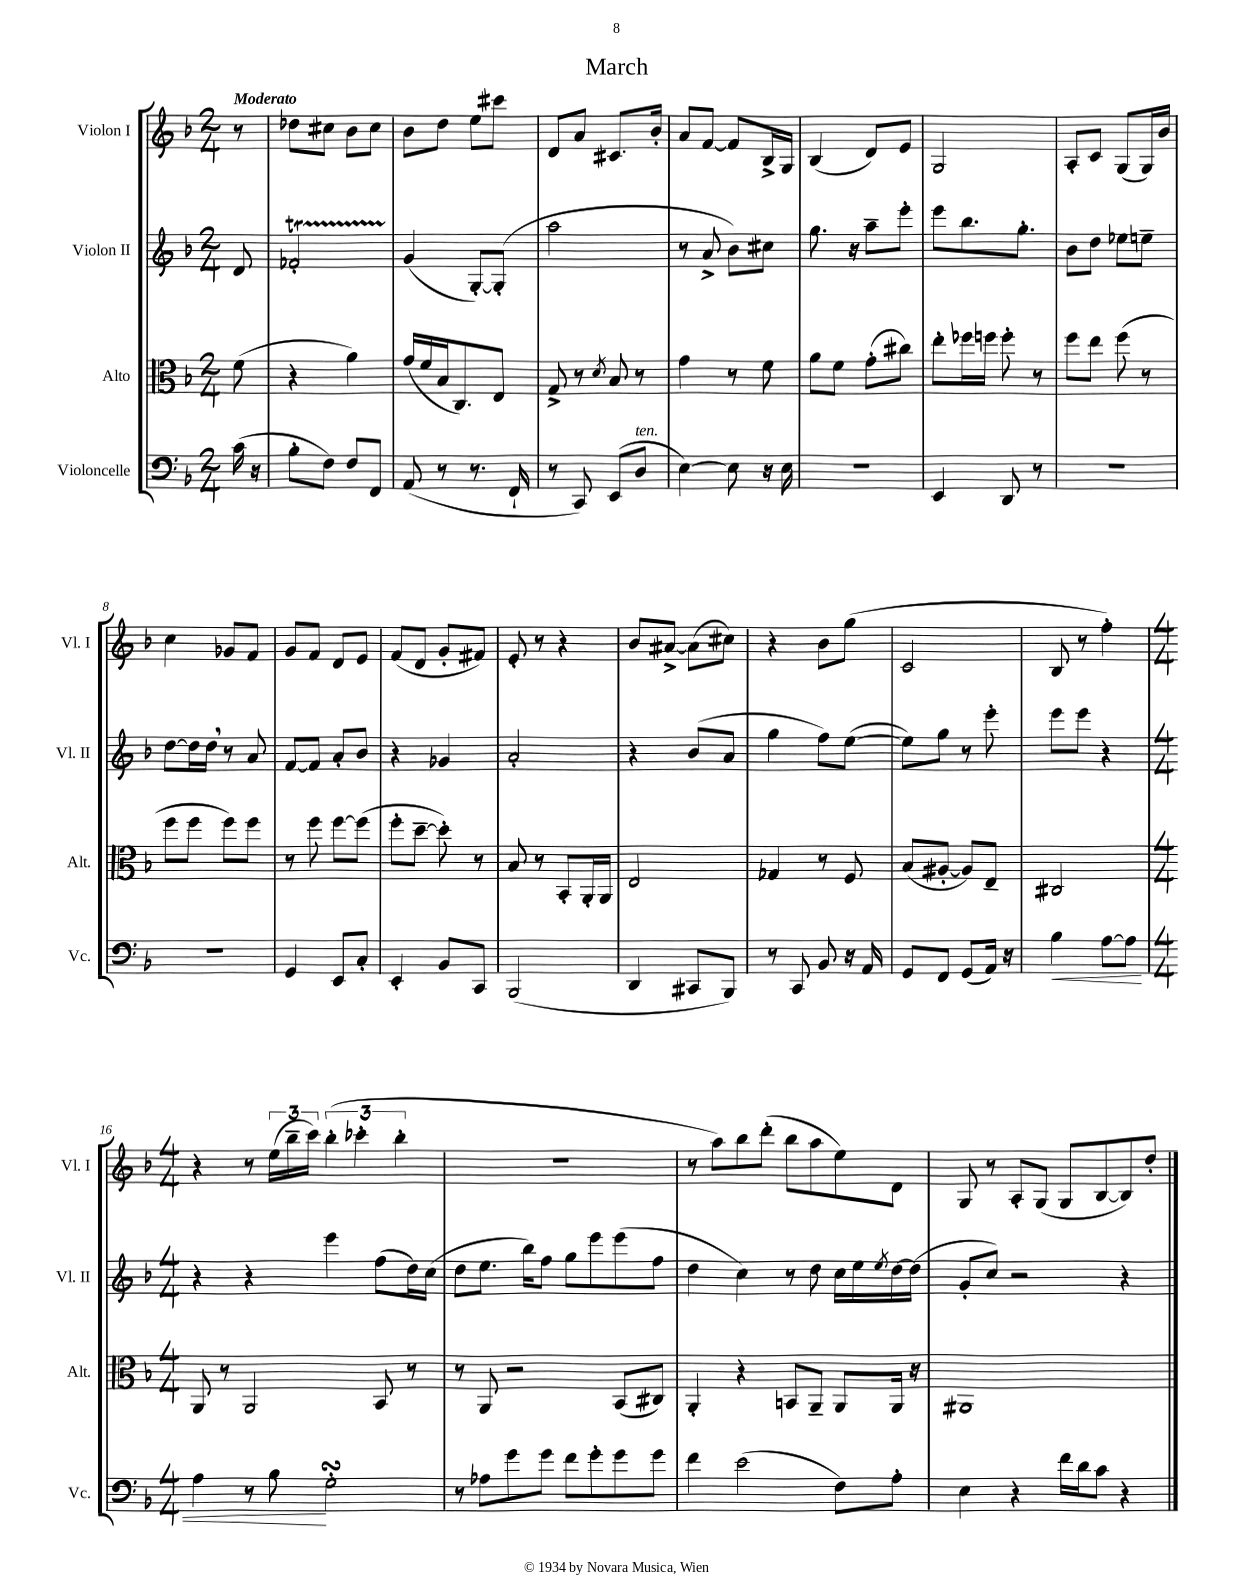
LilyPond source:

\header { title = "March" }
<<
\new StaffGroup <<
\new Staff = "s0" \with { instrumentName = "Violon I" shortInstrumentName = "Vl. I" } {
    \clef treble \key f \major \numericTimeSignature \time 2/4 \partial 8 \tempo "Moderato"
    r8 |
    des''8 cis''8 bes'8 cis''8 |
    bes'8 d''8 e''8 cis'''8 |
    d'8 a'8 cis'8. bes'16-. |
    a'8 f'8~ f'8 bes16-> g16 |
    bes4( d'8) e'8 |
    g2 |
    a8-. c'8 g8( g16) bes'16 |
    c''4 ges'8 f'8 |
    g'8 f'8 d'8 e'8 |
    f'8( d'8 g'8-. fis'8) |
    e'8-. r8 r4 |
    bes'8 ais'8~-> ais'8( cis''8) |
    r4 bes'8 g''8( |
    c'2 |
    bes8 r8 f''4-.) |
    \numericTimeSignature \time 4/4 r4 r8 \tuplet 3/2 { e''16( bes''16-- c'''16) } \tuplet 3/2 { bes''4-.( ces'''4-. bes''4-. } |
    R1 |
    r8 a''8) bes''8 d'''8-.( bes''8 a''8 e''8) d'8 |
    g8 r8 a8-. g8( g8 bes8~ bes8) d''8-. \bar "|." |
}
\new Staff = "s1" \with { instrumentName = "Violon II" shortInstrumentName = "Vl. II" } {
    \clef treble \key f \major \numericTimeSignature \time 2/4 \partial 8
    d'8 |
    fes'2-.\startTrillSpan |
    g'4\stopTrillSpan( g8~-.) g8-.( |
    a''2 |
    r8 a'8-> bes'8) cis''8 |
    g''8. r16 a''8-- e'''8-. |
    e'''8 bes''8. g''8.-. |
    bes'8 d''8 ees''8 e''8-- |
    d''8~ d''16 d''16 \breathe r8 a'8 |
    f'8~ f'8 a'8-. bes'8 |
    r4 ges'4 |
    a'2-. |
    r4 bes'8( a'8 |
    g''4 f''8) e''8~( |
    e''8) g''8 r8 e'''8-. |
    e'''8 e'''8 r4 |
    \numericTimeSignature \time 4/4 r4 r4 e'''4 f''8( d''16) c''16( |
    d''8 e''8. bes''16) f''8 g''8 e'''8 e'''8( f''8 |
    d''4 c''4) r8 d''8 c''16 e''16 \acciaccatura { e''8 } d''16~ d''16( |
    g'8-. c''8) r2 r4 \bar "|." |
}
\new Staff = "s2" \with { instrumentName = "Alto" shortInstrumentName = "Alt." } {
    \clef alto \key f \major \numericTimeSignature \time 2/4 \partial 8
    f'8( |
    r4 a'4) |
    g'16( f'16 bes16 c8.) e8 |
    g8-> r8 \acciaccatura { d'8 } bes8 r8 |
    g'4 r8 f'8 |
    a'8 f'8 g'8-.( cis''8) |
    e''8-. fes''16 f''16 f''8-. r8 |
    f''8 e''8 f''8( r8 |
    f''8 f''8 f''8) f''8 |
    r8 f''8 f''8~ f''8( |
    f''8-. d''8~-- d''8-.) r8 |
    bes8 r8 bes,8-. a,16-. a,16 |
    e2 |
    ges4 r8 f8 |
    bes8( ais8~-. ais8) e8-- |
    cis2 |
    \numericTimeSignature \time 4/4 a,8 r8 a,2 bes,8 r8 |
    r8 a,8 r2 bes,8( cis8) |
    a,4-. r4 b,8 a,8-- a,8 a,16 r16 |
    ais,1 \bar "|." |
}
\new Staff = "s3" \with { instrumentName = "Violoncelle" shortInstrumentName = "Vc." } {
    \clef bass \key f \major \numericTimeSignature \time 2/4 \partial 8
    c'16( r16 |
    bes8-. f8) f8 f,8 |
    a,8( r8 r8. f,16-! |
    r8 c,8) e,8( d8^\markup { \italic "ten." } |
    e4~) e8 r16 e16 |
    R2 |
    e,4 d,8 r8 |
    R2 |
    R2 |
    g,4 e,8 c8-. |
    e,4-. bes,8 c,8 |
    bes,,2( |
    d,4 cis,8 bes,,8) |
    r8 c,8 bes,8 r16 a,16 |
    g,8 f,8 g,8( a,16) r16 |
    bes4\< a8~ a8 |
    \numericTimeSignature \time 4/4 a4 r8 bes8\! g2-.\turn |
    r8 aes8 g'8 g'8 f'8 g'8-. g'8 g'8 |
    f'4 e'2( f8) a8-. |
    e4 r4 f'16 d'16 c'8 r4 \bar "|." |
}
>>
>>
